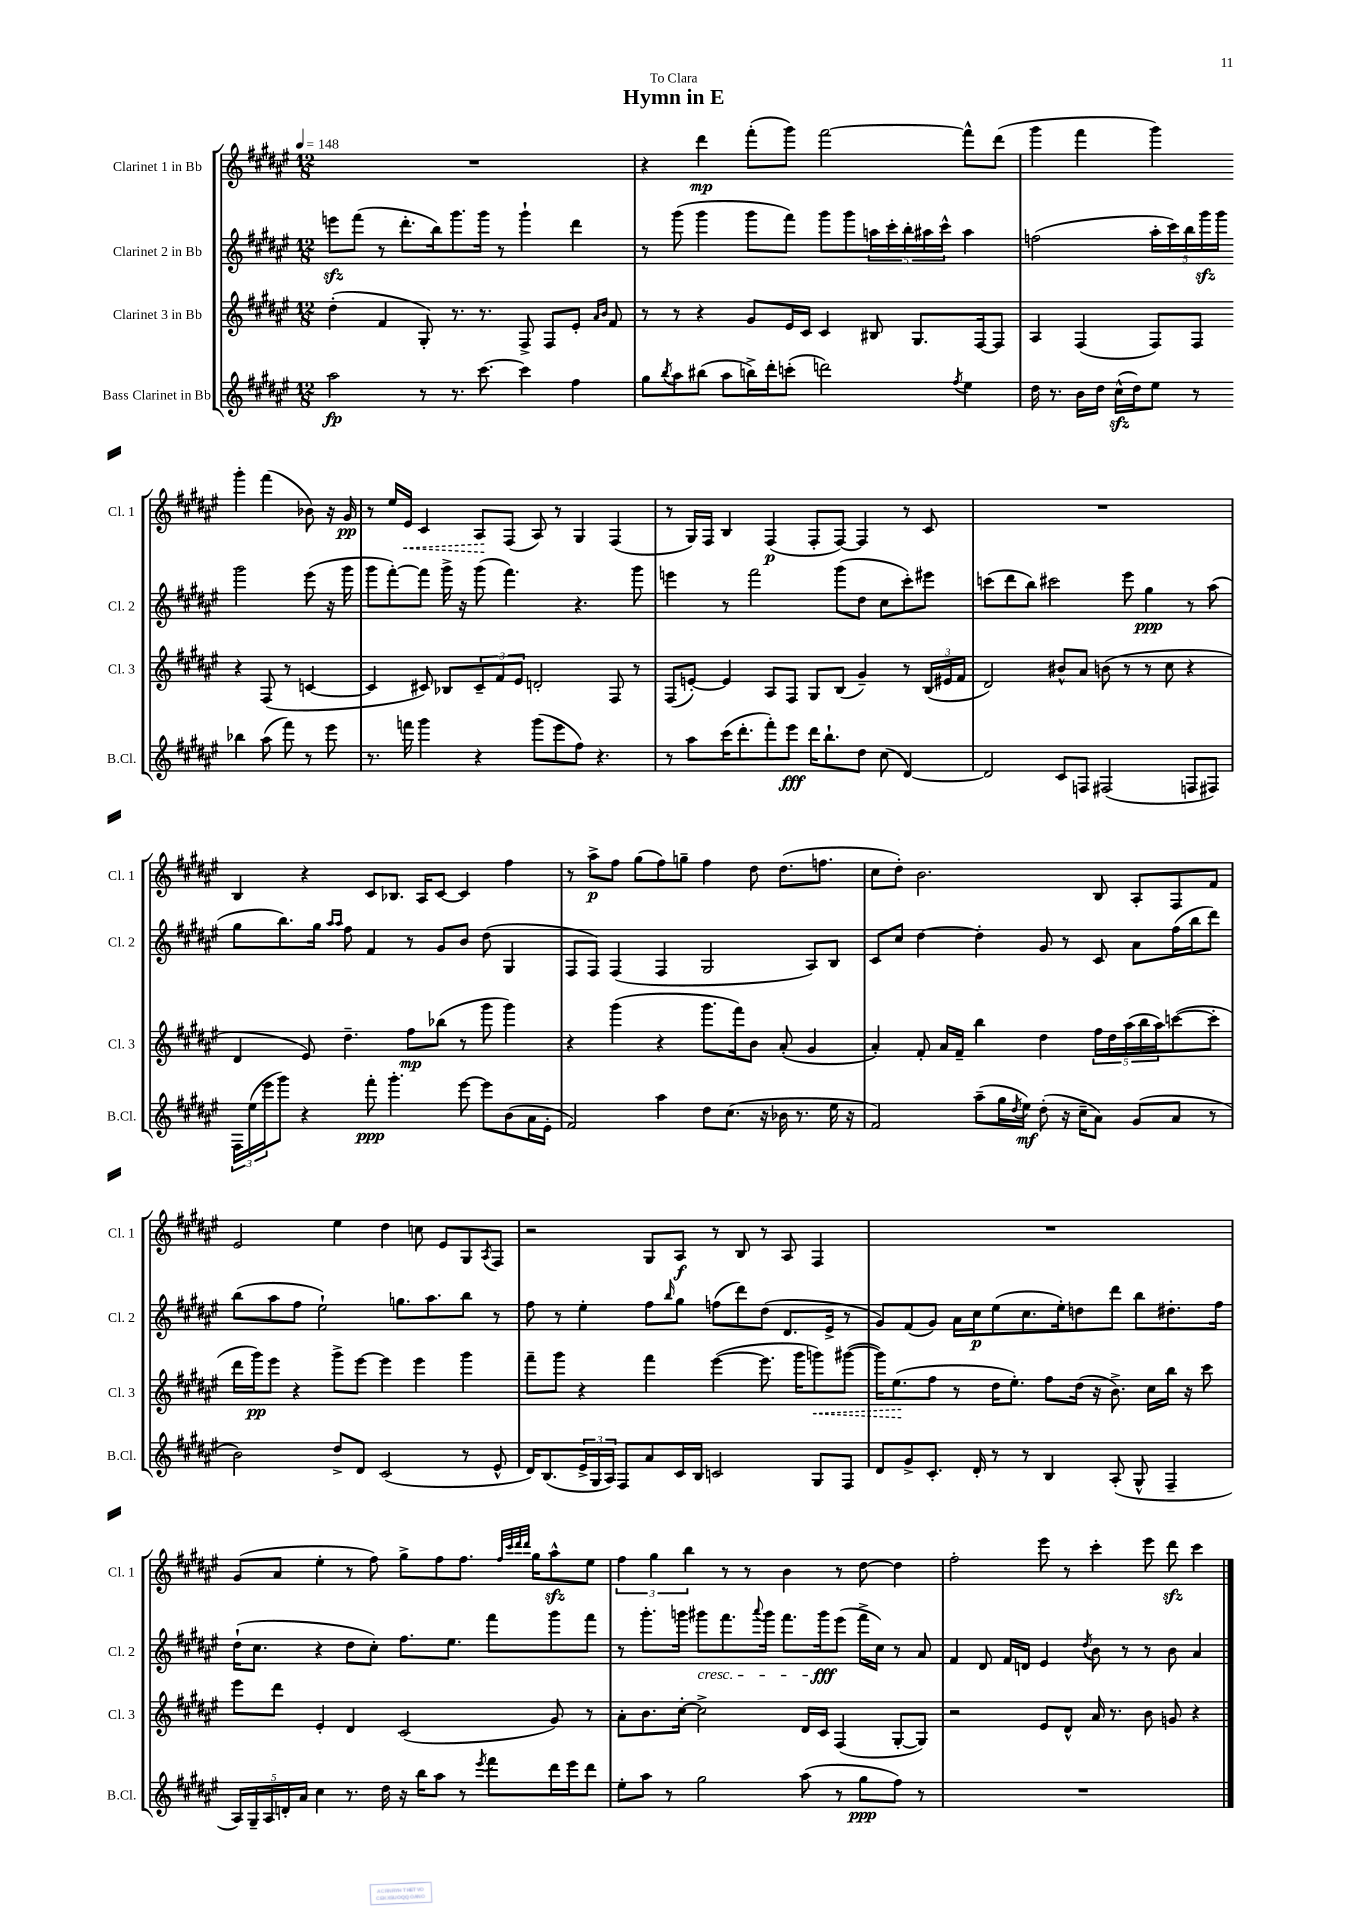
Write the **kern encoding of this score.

**kern	**dynam	**kern	**dynam	**kern	**dynam	**kern	**dynam
*part4	*part4	*part3	*part3	*part2	*part2	*part1	*part1
*staff4	*staff4	*staff3	*staff3	*staff2	*staff2	*staff1	*staff1
*I"Bass Clarinet in Bb	*	*I"Clarinet 3 in Bb	*	*I"Clarinet 2 in Bb	*	*I"Clarinet 1 in Bb	*
*I'B.Cl.	*	*I'Cl. 3	*	*I'Cl. 2	*	*I'Cl. 1	*
*clefG2	*	*clefG2	*	*clefG2	*	*clefG2	*
*k[f#c#g#d#a#e#]	*	*k[f#c#g#d#a#e#]	*	*k[f#c#g#d#a#e#]	*	*k[f#c#g#d#a#e#]	*
*M12/8	*	*M12/8	*	*M12/8	*	*M12/8	*
*MM148	*	*MM148	*	*MM148	*	*MM148	*
=1	=1	=1	=1	=1	=1	=1	=1
2aa#\	fp	(4dd#'\	.	8eeenzz\L	.	1.r	.
.	.	.	.	(8fff#\J	.	.	.
.	.	4f#/	.	8r	.	.	.
.	.	.	.	8.ddd#'\L	.	.	.
8r	.	8G#'/)	.	.	.	.	.
.	.	.	.	16bb\k)	.	.	.
8.r	.	8.r	.	8.ggg#\	.	.	.
[8.ccc#\	.	8.r	.	16ggg#\Jk	.	.	.
.	.	.	.	8r	.	.	.
4ccc#\]	.	8F#^/	.	4ggg#`\	.	.	.
.	.	8F#/L	.	.	.	.	.
4ff#\	.	8e#'/J	.	4ddd#\	.	.	.
.	.	16qqa#/LL	.	.	.	.	.
.	.	16qqb/JJ	.	.	.	.	.
.	.	8f#/	.	.	.	.	.
=2	=2	=2	=2	=2	=2	=2	=2
8gg#\L	.	8r	.	8r	.	4r	.
8qbb/	.	.	.	.	.	.	.
8aa#\	.	8r	.	(8ggg#\	.	.	.
(8bb#X\J	.	4r	.	4ggg#\	.	4ddd#\	mp
8aa#\L	.	.	.	.	.	.	.
16bbn^\L)	.	8g#/L	.	8ggg#\L	.	(8fff#'\L	.
16ddd#'\J	.	.	.	.	.	.	.
(8cccn'\J	.	16e#/L	.	8fff#\J)	.	8ggg#\J)	.
.	.	16c#/JJ	.	.	.	.	.
2dddn\)	.	4c#/	.	8ggg#\L	.	[2fff#\	.
.	.	.	.	8ggg#\	.	.	.
.	.	8B#X/	.	20aan\L	.	.	.
.	.	.	.	20ccc#'\	.	.	.
.	.	.	.	20bb'\	.	.	.
.	.	8.G#/L	.	.	.	.	.
.	.	.	.	20aa#X\	.	.	.
.	.	.	.	20ccc#^^\JJ	.	.	.
8qff#/	.	.	.	.	.	.	.
4ee#\	.	.	.	4aa#\	.	8fff#^^\L]	.
.	.	[16F#/k	.	.	.	.	.
.	.	8F#/J]	.	.	.	(8ddd#\J	.
=3	=3	=3	=3	=3	=3	=3	=3
16dd#\	.	4A#/	.	(2ffn\	.	4ggg#\	.
8.r	.	.	.	.	.	.	.
16b\LL	.	(4F#/	.	.	.	4fff#\	.
16dd#\JJ	.	.	.	.	.	.	.
(16cc#zz^^\LL	.	.	.	.	.	.	.
16dd#\J)	.	.	.	.	.	.	.
8ee#\J	.	8F#/L)	.	20aa#'\LL	.	4ggg#\)	.
.	.	.	.	20ccc#\)	.	.	.
.	.	.	.	20bb\	.	.	.
8r	.	8F#/J	.	.	.	.	.
.	.	.	.	20ggg#zz\	.	.	.
.	.	.	.	20ggg#\JJ	.	.	.
4bb-X\	.	4r	.	2ggg#\	.	4ggg#'\	.
(8aa#\	.	(8F#/	.	.	.	(4fff#\	.
8fff#\)	.	8r	.	.	.	.	.
8r	.	[4cn/	.	(8eee#\	.	8b-X\)	.
8eee#\	.	.	.	16r	.	16r	.
.	.	.	.	16ggg#\	.	16g#/	pp
!!LO:LB:g=z
=4	=4	=4	=4	=4	=4	=4	=4
8.r	.	4cn/]	.	8ggg#\L	.	8r	.
.	.	.	.	[8fff#'\)	.	16ee#/LL	.
!	!	!	!	!	!	!	!LO:HP:b
16fffn\	.	.	.	.	.	16e#/JJ	<
4ggg#\	.	8c#X/)	.	8fff#\J]	.	4c#/	.
.	.	8B-X/L	.	16ggg#^\	.	.	.
.	.	.	.	16r	.	.	.
4r	.	12c#~/	.	(8ggg#\	.	8A#/L	.
.	.	12f#/	.	.	.	.	.
.	.	.	.	4.fff#\)	.	(8F#/J	[
.	.	12e#/J	.	.	.	.	.
(8ggg#\L	.	2dn'/	.	.	.	8A#/)	.
8eee#\	.	.	.	.	.	8r	.
8ff#\J)	.	.	.	4.r	.	4G#/	.
4.r	.	.	.	.	.	.	.
.	.	8F#/	.	.	.	(4F#/	.
.	.	8r	.	8ggg#\	.	.	.
=5	=5	=5	=5	=5	=5	=5	=5
8r	.	(8F#/L	.	4eeen\	.	8r	.
8aa#\L	.	[8en'/J)	.	.	.	16G#/LL)	.
.	.	.	.	.	.	16F#/JJ	.
(16ccc#\K	.	4e/]	.	8r	.	4B/	.
8.ddd#'\	.	.	.	.	.	.	.
.	.	.	.	2fff#\	.	.	.
8fff#'\)	.	8A#/L	.	.	.	(4F#/	p
8eee#\J	fff	8F#/J	.	.	.	.	.
16ddd#\KL	.	8G#/L	.	.	.	8F#'/L	.
8.bb`\	.	.	.	.	.	.	.
.	.	(8B/J	.	(8ggg#\L	.	[8F#/J)	.
8dd#\J	.	4g#~/)	.	8dd#\J	.	4F#/]	.
(8cc#\	.	.	.	8cc#\L	.	.	.
[4d#/)	.	8r	.	8ccc#'\)	.	8r	.
.	.	(24B/LL	.	8eee#X\J	.	8c#/	.
.	.	24e#X/	.	.	.	.	.
.	.	24f#/JJ	.	.	.	.	.
=6	=6	=6	=6	=6	=6	=6	=6
2d#/]	.	2d#/)	.	(8cccn\L	.	1.r	.
.	.	.	.	8ddd#\	.	.	.
.	.	.	.	8bb\J)	.	.	.
.	.	.	.	2ccc#X\	.	.	.
8c#/L	.	8b#X^^/L	.	.	.	.	.
8Fn/J	.	8a#/J	.	.	.	.	.
(2F#X/	.	(8bn\	.	.	.	.	.
.	.	8r	.	8eee#\	.	.	.
.	.	8r	.	4gg#\	ppp	.	.
.	.	8cc#\	.	.	.	.	.
8Fn/L	.	4r	.	8r	.	.	.
8F#X/J)	.	.	.	(8aa#\	.	.	.
!!LO:LB:g=z
=7	=7	=7	=7	=7	=7	=7	=7
24F#\LL	.	4d#/	.	8gg#\L	.	4B/	.
(24ee#\	.	.	.	.	.	.	.
24eee#\J	.	.	.	.	.	.	.
8ggg#\J)	.	.	.	8.bb\)	.	.	.
4r	.	8e#/)	.	.	.	4r	.
.	.	.	.	16gg#\Jk	.	.	.
.	.	.	.	16qqaa#/LL	.	.	.
.	.	.	.	16qqaa#/JJ	.	.	.
.	.	4.dd#~\	.	8ff#\	.	.	.
8fff#'\	ppp	.	.	4f#/	.	8c#/L	.
4.ggg#'\	.	.	.	.	.	8.B-X/J	.
.	.	8ff#\L	mp	8r	.	.	.
.	.	.	.	.	.	16A#/KL	.
.	.	(8bb-X\J	.	8g#/L	.	[8c#/J	.
[8eee#\	.	8r	.	8b/J	.	4c#/]	.
8eee#\L]	.	8ggg#\	.	(8dd#\	.	.	.
(8b\	.	4ggg#\)	.	4G#/	.	4ff#\	.
16a#\L	.	.	.	.	.	.	.
16e#'\JJ	.	.	.	.	.	.	.
=8	=8	=8	=8	=8	=8	=8	=8
2f#/)	.	4r	.	8F#/L	.	8r	.
.	.	.	.	8F#/J)	.	8aa#^\L	p
.	.	(4ggg#\	.	(4F#/	.	8ff#\J	.
.	.	.	.	.	.	(8gg#\L	.
4aa#\	.	4r	.	4F#/	.	8ff#\)	.
.	.	.	.	.	.	8ggn~\J	.
8dd#\L	.	8.ggg#\L	.	2G#/	.	4ff#\	.
(8.cc#\J	.	.	.	.	.	.	.
.	.	16fff#\k)	.	.	.	.	.
.	.	8b\J	.	.	.	8dd#\	.
16r	.	.	.	.	.	.	.
16b-X\	.	(8a#'/	.	.	.	(8.dd#\L	.
8.r	.	.	.	.	.	.	.
.	.	4g#/	.	8A#/L)	.	.	.
.	.	.	.	.	.	8.ffn\J	.
16ee#\	.	.	.	8B/J	.	.	.
16r	.	.	.	.	.	.	.
=9	=9	=9	=9	=9	=9	=9	=9
2f#/)	.	4a#'/)	.	8c#/L	.	8cc#\L	.
.	.	.	.	8cc#/J	.	8dd#'\J)	.
.	.	8f#'/	.	[4dd#\	.	2.b\	.
.	.	16a#/LL	.	.	.	.	.
.	.	16f#~/JJ	.	.	.	.	.
(8aa#~\L	.	4bb\	.	4dd#'\]	.	.	.
16gg#\L	.	.	.	.	.	.	.
8qdd#/	.	.	.	.	.	.	.
16ee#\JJ)	mf	.	.	.	.	.	.
(8dd#'\	.	4dd#\	.	8g#/	.	.	.
16r	.	.	.	8r	.	.	.
16cc#~\KL	.	.	.	.	.	.	.
8a#\J)	.	20ff#\LL	.	8c#/	.	8B/	.
.	.	20dd#\	.	.	.	.	.
.	.	(20aa#\	.	.	.	.	.
(8g#/L	.	.	.	8a#\L	.	8A#'/L	.
.	.	20bb\	.	.	.	.	.
.	.	20aa#\J)	.	.	.	.	.
8a#/J	.	([8cccn\	.	(16ff#\L	.	8F#/	.
.	.	.	.	16bb\J	.	.	.
8r	.	8ccc'\J]	.	8ddd#\J)	.	8f#/J	.
!!LO:LB:g=z
=10	=10	=10	=10	=10	=10	=10	=10
2b\)	.	16ddd#\LL	.	(8bb\L	.	2e#/	.
.	.	16ggg#\J)	pp	.	.	.	.
.	.	8eee#\J	.	8aa#\	.	.	.
.	.	4r	.	8ff#\J	.	.	.
.	.	.	.	2ee#`\)	.	.	.
8dd#^/L	.	8ggg#^\L	.	.	.	4ee#\	.
8d#/J	.	[8eee#\J	.	.	.	.	.
(2c#/	.	4eee#\]	.	.	.	4dd#\	.
.	.	.	.	8.ggn\L	.	.	.
.	.	4eee#\	.	.	.	8ccn\	.
.	.	.	.	8.aa#\	.	.	.
.	.	.	.	.	.	8e#/L	.
8r	.	4ggg#\	.	8bb\J	.	8G#/	.
.	.	.	.	.	.	8qA#/	.
8e#^^/	.	.	.	8r	.	8F#/J	.
=11	=11	=11	=11	=11	=11	=11	=11
16d#/KL)	.	8fff#~\L	.	8ff#\	.	2r	.
(8.B/	.	.	.	.	.	.	.
.	.	8ggg#\J	.	8r	.	.	.
24e#^/L	.	4r	.	4ee#'\	.	.	.
24G#/	.	.	.	.	.	.	.
24A#/JJ)	.	.	.	.	.	.	.
8F#/L	.	.	.	.	.	.	.
8a#/	.	4fff#\	.	8ff#\L	.	8G#/L	.
.	.	.	.	16qqbb/	.	.	.
16c#/L	.	.	.	8gg#\J	.	8A#/J	f
16B/JJ	.	.	.	.	.	.	.
2cn/	.	([4eee#\	.	(8ffn\L	.	8r	.
.	.	.	.	8ddd#\)	.	8B/	.
.	.	8.eee#\]	.	(8dd#\J	.	8r	.
.	.	.	.	8.d#/L	.	8A#/	.
.	.	16ggg#\KL	.	.	.	.	.
!	!	!	!LO:HP:b	!	!	!	!
8G#/L	.	8gggn\)	<	.	.	4F#/	.
.	.	.	.	16e#^/Jk	.	.	.
8F#/J	.	([8ggg#X\J	.	8r	.	.	.
=12	=12	=12	=12	=12	=12	=12	=12
8d#/L	.	16ggg#\KL])	.	8g#/L)	.	1.r	.
.	.	(8.ee#\	.	.	.	.	.
8g#^/	.	.	.	(8f#/	.	.	.
8.c#'/J	.	8ff#\J	[	8g#/J)	.	.	.
.	.	8r	.	16a#\LL	.	.	.
16d#'/	.	.	.	16cc#\J	p	.	.
8r	.	16dd#\KL	.	(8ee#\	.	.	.
.	.	8.ee#'\J)	.	.	.	.	.
8r	.	.	.	8.cc#\	.	.	.
4B/	.	8ff#\L	.	.	.	.	.
.	.	.	.	16ee#'\k)	.	.	.
.	.	(16dd#\Jk	.	8ddn\	.	.	.
.	.	16r	.	.	.	.	.
(8A#'/	.	8.b^\)	.	8ddd#\J	.	.	.
8G#^^/	.	.	.	8bb\L	.	.	.
.	.	16cc#\LL	.	.	.	.	.
4F#~/	.	16bb\JJ	.	8.dd#X'\	.	.	.
.	.	16r	.	.	.	.	.
.	.	8ccc#\	.	.	.	.	.
.	.	.	.	16ff#\Jk	.	.	.
!!LO:LB:g=z
=13	=13	=13	=13	=13	=13	=13	=13
20A#/LL)	.	8eee#\L	.	(16dd#`\KL	.	(8g#/L	.
20G#~/	.	.	.	.	.	.	.
.	.	.	.	8.cc#\J	.	.	.
20A#/	.	.	.	.	.	.	.
.	.	8ddd#\J	.	.	.	8a#/J	.
20dn'/	.	.	.	.	.	.	.
20a#/JJ	.	.	.	.	.	.	.
4cc#\	.	4e#'/	.	4r	.	4ee#'\	.
8.r	.	4d#/	.	8dd#\L	.	8r	.
.	.	.	.	8cc#'\J)	.	8ff#\)	.
16dd#\	.	.	.	.	.	.	.
16r	.	(2c#/	.	8.ff#\L	.	8gg#^\L	.
16bb\KL	.	.	.	.	.	.	.
8aa#\J	.	.	.	.	.	8ff#\	.
.	.	.	.	8.ee#\J	.	.	.
8r	.	.	.	.	.	8.ff#\J	.
8qeee#/	.	.	.	.	.	.	.
8fff#\L	.	.	.	8fff#\L	.	.	.
.	.	.	.	.	.	32qqff#/LLL	.
.	.	.	.	.	.	32qqccc#/	.
.	.	.	.	.	.	32qqddd#/	.
.	.	.	.	.	.	32qqddd#/JJJ	.
.	.	.	.	.	.	16gg#\KL	.
16ddd#\L	.	8g#/)	.	8ggg#\	.	8aa#zz^^\	.
16eee#\J	.	.	.	.	.	.	.
8ddd#\J	.	8r	.	8fff#\J	.	8ee#\J	.
=14	=14	=14	=14	=14	=14	=14	=14
8ee#'\L	.	8a#'\L	.	8r	.	6ff#\	.
8aa#\J	.	8.b\	.	8.ggg#'\L	.	.	.
.	.	.	.	.	.	6gg#\	.
8r	.	.	.	.	.	.	.
.	.	[16cc#'\Jk	.	16gggn\Jk	.	.	.
.	.	.	.	.	.	6bb\	.
!	!	!	!	!LO:TX:b:i:t=cresc.	!	!	!
2gg#\	.	2cc#^\]	.	8ggg#X\L	.	.	.
.	.	.	.	8.fff#\	.	8r	.
.	.	.	.	.	.	8r	.
.	.	.	.	8qqaaa#/	.	.	.
.	.	.	.	16ggg#\Jk	.	.	.
.	.	.	.	8.fff#\L	.	4b\	.
(8aa#\	.	16d#/LL	.	.	.	.	.
.	.	16c#/JJ	.	16ggg#\k	fff	.	.
8r	.	(4F#/	.	(8eee#\J	.	8r	.
8gg#\L	ppp	.	.	16fff#^\LL	.	[8dd#\	.
.	.	.	.	16cc#\JJ)	.	.	.
8ff#\J)	.	[8G#'/L	.	8r	.	4dd#\]	.
8r	.	8G#/J])	.	8a#/	.	.	.
=15	=15	=15	=15	=15	=15	=15	=15
1.r	.	2r	.	4f#/	.	2ff#'\	.
.	.	.	.	8d#/	.	.	.
.	.	.	.	16f#/LL	.	.	.
.	.	.	.	16dn/JJ	.	.	.
.	.	8e#/L	.	4e#/	.	8eee#\	.
.	.	8d#^^/J	.	.	.	8r	.
.	.	.	.	8qdd#/	.	.	.
.	.	16a#/	.	8b\	.	4ccc#'\	.
.	.	8.r	.	.	.	.	.
.	.	.	.	8r	.	.	.
.	.	8b\	.	8r	.	8eee#\	.
.	.	8gn/	.	8b\	.	8ddd#zz\	.
.	.	4r	.	4a#/	.	4ccc#\	.
==	==	==	==	==	==	==	==
*-	*-	*-	*-	*-	*-	*-	*-
